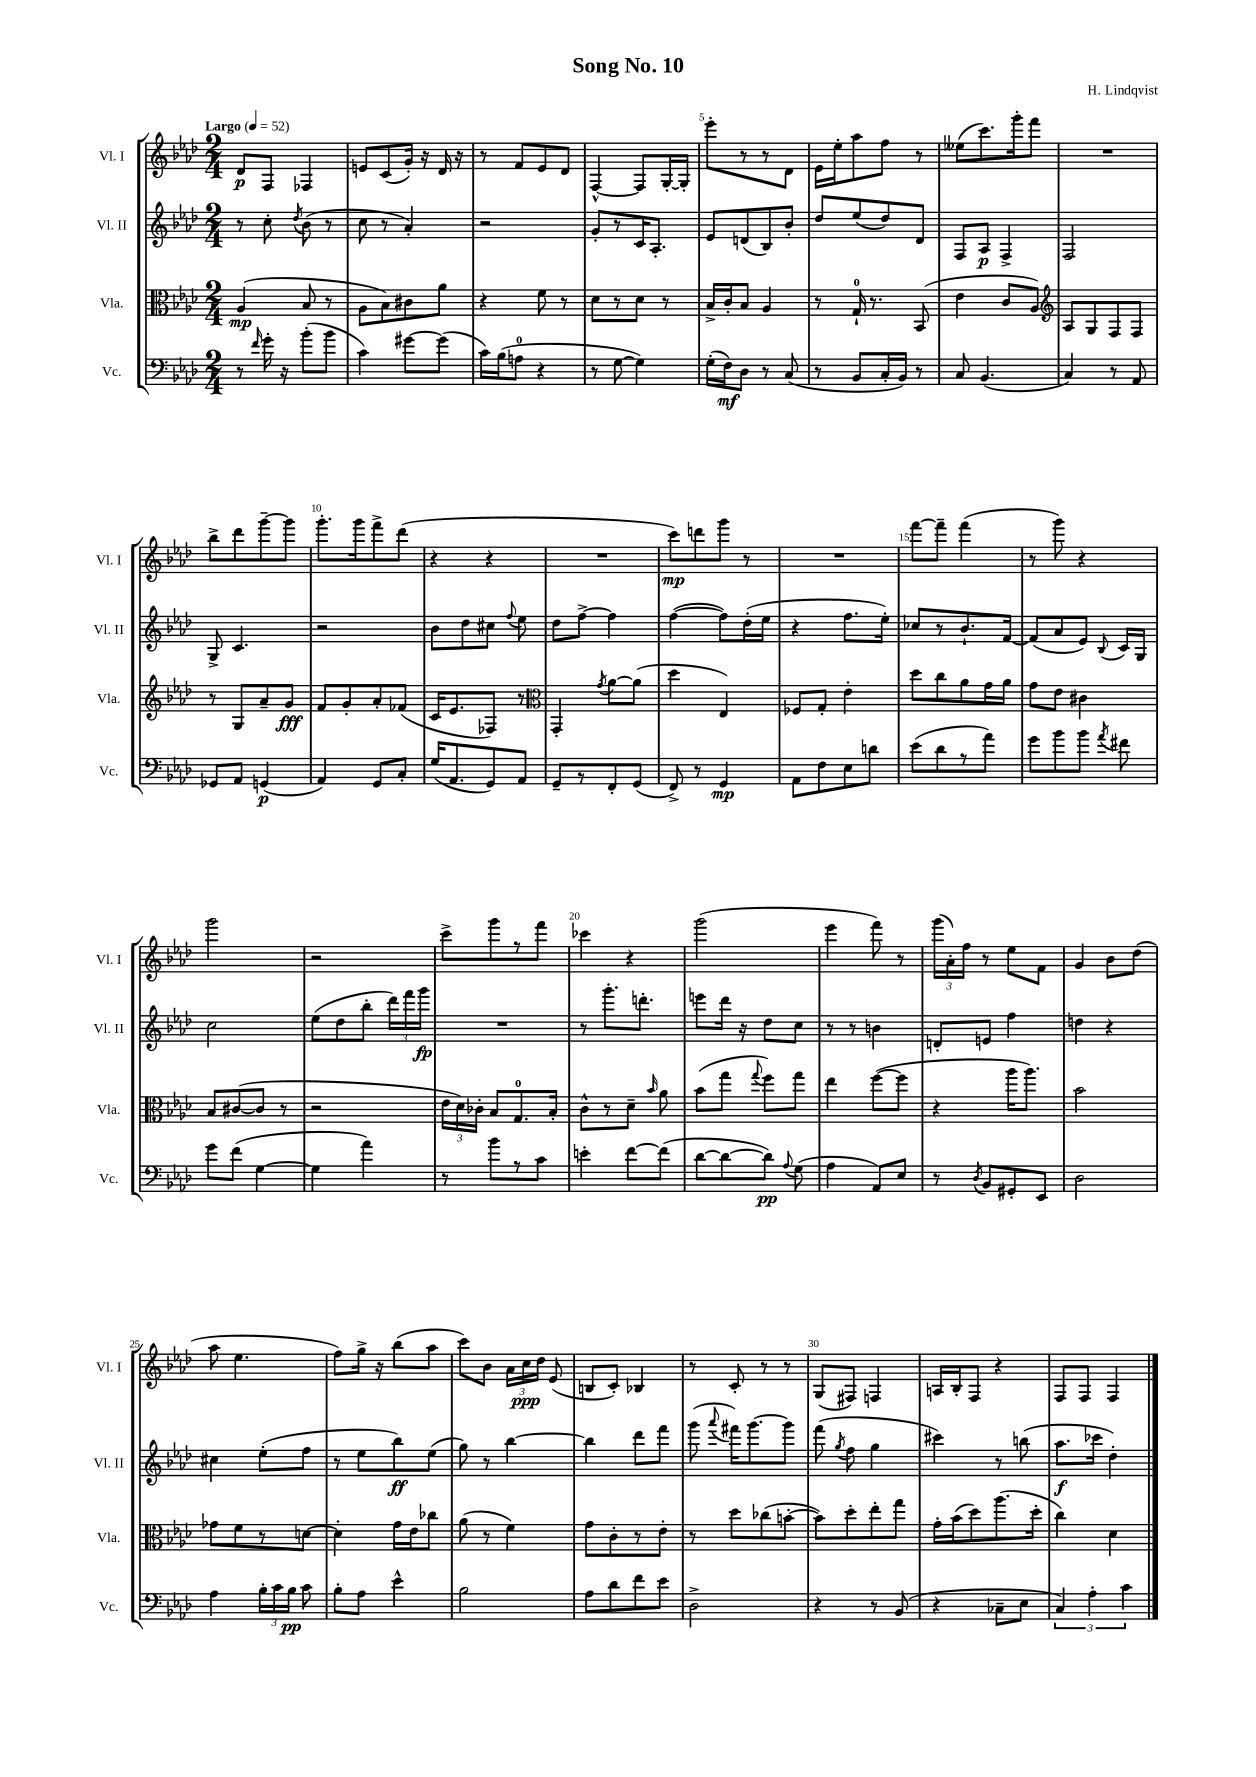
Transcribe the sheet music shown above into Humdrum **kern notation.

**kern	**kern	**kern	**kern
*staff4	*staff3	*staff2	*staff1
*clefF4	*clefC3	*clefG2	*clefG2
*k[b-e-a-d-]	*k[b-e-a-d-]	*k[b-e-a-d-]	*k[b-e-a-d-]
*M2/4	*M2/4	*M2/4	*M2/4
*MM52	*MM52	*MM52	*MM52
8r	(4A-	8r	8d-
16qqf	.	.	.
16g'	.	8cc'	8F
16r	.	.	.
.	.	8qdd-	.
(8b-'	8B-	(8b-	4F-
8b-	8r	8r	.
=	=	=	=
4c)	8A-	8cc	8e
.	8B-)	8r	(8c
[8g#	8c#	4a-')	16g')
.	.	.	16r
(8g#]	8a-	.	16d-
.	.	.	16r
=	=	=	=
16c)	4r	2r	8r
(16B-	.	.	.
8A	.	.	8f
4r	8f	.	8e-
.	8r	.	8d-
=	=	=	=
8r	8d-	8g'	[4F^^
[8G	8r	8r	.
4G])	8d-	16c	8F]
.	.	8.A-'	.
.	8r	.	[16G'
.	.	.	16G']
=	=	=	=
(16G'	16B-^	8e-	8eee-'
16F)	16c'	.	.
8D-	8B-	(8d	8r
8r	4A-	8B-)	8r
(8C	.	8b-'	8d-
=	=	=	=
8r	8r	8dd-	16e-
.	.	.	16ee-'
8BB-	16G`	(8ee-	8aa-
.	8.r	.	.
16C'	.	8dd-)	8ff
16BB-)	.	.	.
8r	(8BB-	8d-	8r
=	=	=	=
8C	4e-	8F	(8ee--
(4.BB-	.	8A-	8.ccc)
.	8c	4F^	.
.	.	.	16ggg'
.	8A-)	.	8fff
=	=	=	=
*	*clefG2	*	*
4C)	8A-	2F	2r
.	8G	.	.
8r	8F	.	.
8AA-	8F	.	.
=	=	=	=
8GG-	8r	8G^	8bb-^
8AA-	8G	4.c	8ddd-
(4GG	8a-~	.	[8ggg~
.	8g	.	8ggg]
=	=	=	=
4AA-)	8f	2r	8.ggg'
.	8g'	.	.
.	.	.	16ggg
8GG	8a-'	.	8fff^
8C'	(8f-	.	(8ddd-
=	=	=	=
(16G	16c	8b-	4r
8.AA-	8.e-	.	.
.	.	8dd-	.
8GG)	8F-)	8cc#	4r
.	.	8qqff	.
8AA-	8r	8ee-	.
=	=	=	=
*	*clefC3	*	*
8GG~	4GG'	8dd-	2r
8r	.	[8ff^	.
.	8qg	.	.
8FF'	[8a-	4ff]	.
(8GG	(8a-]	.	.
=	=	=	=
8FF^)	4dd-	([4ff	8ccc)
8r	.	.	8ddd
4GG	4E-)	8ff])	8ggg
.	.	(16dd-'	8r
.	.	16ee-	.
=	=	=	=
8AA-	8F-	4r	2r
8F	8G'	.	.
8E-	4e-'	8.ff	.
8d	.	.	.
.	.	16ee-')	.
=	=	=	=
(8e-	8dd-	8cc-	[8fff
8d-	8cc	8r	8fff~]
8r	8a-	8.b-`	(4fff
8a-)	16g	.	.
.	16a-	[16f	.
=	=	=	=
8g	8g	(8f]	8r
8b-	8e-	8a-	8ggg)
8b-	4c#	8e-)	4r
8qa-	.	8qqB-	.
8f#	.	16c	.
.	.	16G	.
=	=	=	=
8g	8B-	2cc	2ggg
(8f	([8c#	.	.
[4G	8c#]	.	.
.	8r	.	.
=	=	=	=
4G]	2r	(8ee-	2r
.	.	8dd-	.
4a-)	.	8bb-'	.
.	.	24ddd-)	.
.	.	24fff	.
.	.	24ggg	.
=	=	=	=
8r	24e-	2r	8ccc^
.	24d-)	.	.
.	24c-'	.	.
8b-	8B-	.	8ggg
8r	8.G	.	8r
8c	.	.	8fff
.	16B-'	.	.
=	=	=	=
4e'	8c^^	8r	4ccc-
.	8r	8.ggg'	.
[8f	8d-~	.	4r
.	.	8.ddd'	.
.	16qqb-	.	.
(8f]	8a-	.	.
=	=	=	=
[8d-	(8b-	8eee	(2ggg
8d-_	8gg	16ddd-	.
.	.	16r	.
.	8qqgg	.	.
8d-])	8ff)	8dd-	.
8qqA-	.	.	.
(8G	8gg	8cc	.
=	=	=	=
4A-	4ee-	8r	4eee-
.	.	8r	.
8AA-)	([8ff	4b	8fff)
8E-	8ff]	.	8r
=	=	=	=
8r	4r	8d'	(24ggg
.	.	.	24a-')
.	.	.	24ff
8qD-	.	.	.
8BB-	.	8e	8r
8GG#'	16aa-	4ff	8ee-
.	8.aa-)	.	.
8EE-	.	.	8f
=	=	=	=
2D-	2b-	4dd	4g
.	.	4r	8b-
.	.	.	(8dd-
=	=	=	=
4A-	8g-	4cc#	8aa-
.	8f	.	4.ee-
24B-'	8r	(8ee-'	.
24c	.	.	.
24B-	.	.	.
8c	[8d	8ff	.
=	=	=	=
8B-'	4d']	8r	8ff)
8A-	.	8ee-	16gg^
.	.	.	16r
4e-^^	16g	8bb-)	(8bb-
.	16e-	.	.
.	8cc-	(8ee-	8aa-
=	=	=	=
2B-	(8a-	8gg)	8ccc)
.	8r	8r	8b-
.	4f)	[4bb-	24a-
.	.	.	24cc
.	.	.	24dd-
.	.	.	(8e-
=	=	=	=
8A-	8g	4bb-]	8B
8d-	8c'	.	8c')
8f	8r	8ddd-	4B-
8e-	8e-'	8fff	.
=	=	=	=
2D-^	8r	(8ggg	8r
.	.	8qqaaa-	.
.	8dd-	16fff#)	8c'
.	.	[8.ggg	.
.	(8cc-	.	8r
.	[8b'	8ggg]	8r
=	=	=	=
4r	8b])	(8fff	(8G
.	.	8qgg	.
.	8dd-'	8ff	8F#)
8r	8ee-'	4gg	4F
(8BB-	8gg	.	.
=	=	=	=
4r	16g'	4ccc#)	16A
.	(16b-	.	16B-'
.	8dd-)	.	8F
8C-~	(8.aa-	8r	4r
8E-	.	(8bb	.
.	16dd-'	.	.
=	=	=	=
6C)	4cc)	8.aa-	8F
.	.	.	8F
6A-'	.	.	.
.	.	16ccc-	.
.	4d-	4dd-')	4F
6c	.	.	.
==	==	==	==
*-	*-	*-	*-
